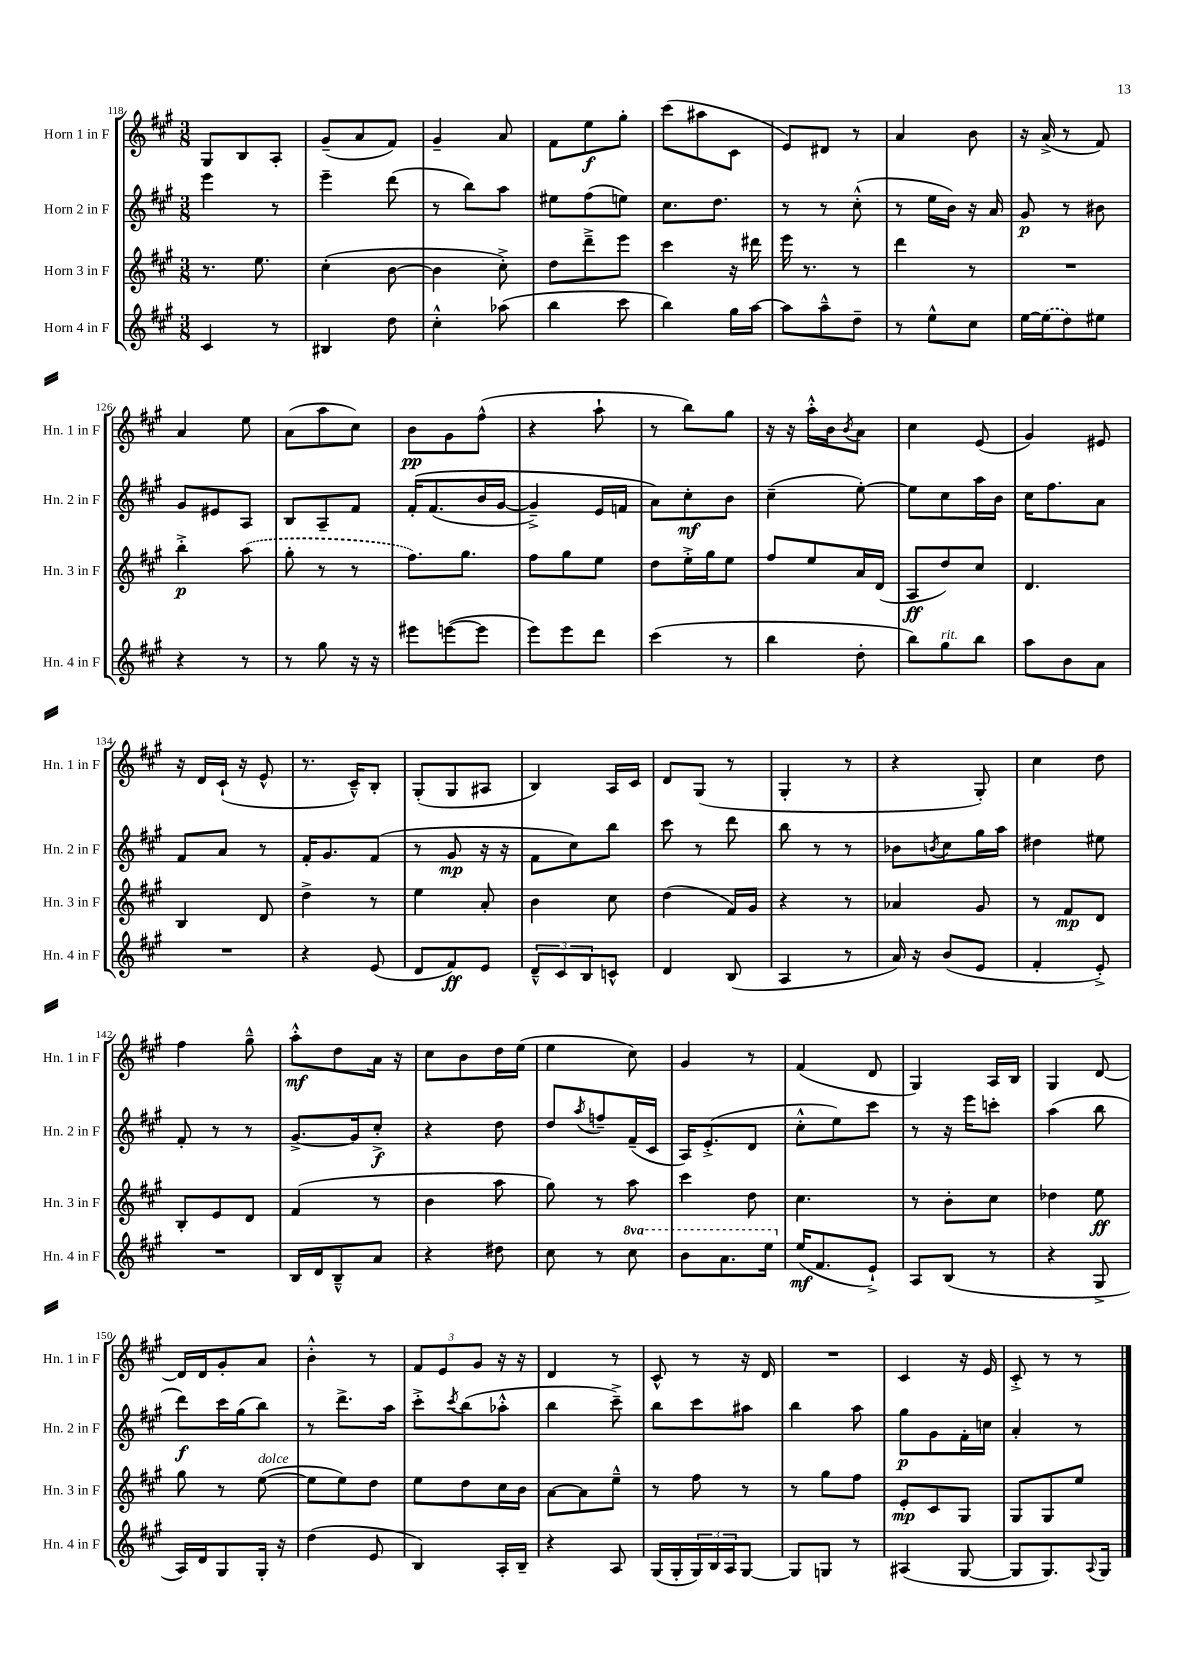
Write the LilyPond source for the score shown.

<<
\new StaffGroup <<
\new Staff = "s0" \with { instrumentName = "Horn 1 in F" shortInstrumentName = "Hn. 1 in F" } {
    \clef treble \key a \major \numericTimeSignature \time 3/8
    gis8 b8 a8-. |
    gis'8--( a'8 fis'8) |
    gis'4-- a'8 |
    fis'8 e''8\f gis''8-. |
    cis'''8( ais''8 cis'8 |
    e'8) dis'8 r8 |
    a'4 b'8 |
    r16 a'16->( r8 fis'8) |
    a'4 e''8 |
    a'8( a''8 cis''8) |
    b'8\pp gis'8 fis''8-^( |
    r4 a''8-! |
    r8 b''8) gis''8 |
    r16 r16 a''16-.-^ b'16 \acciaccatura { b'8 } a'8 |
    cis''4 e'8( |
    gis'4) eis'8 |
    r16 d'16 cis'16-!( r16 e'8-^ |
    r8. cis'16---^) b8-. |
    gis8-.( gis8 ais8 |
    b4) a16 cis'16 |
    d'8 gis8( r8 |
    gis4-. r8 |
    r4 gis8-.) |
    cis''4 d''8 |
    fis''4 gis''8---^ |
    a''8-.-^\mf d''8 a'16 r16 |
    cis''8 b'8 d''16 e''16( |
    e''4 cis''8) |
    gis'4 r8 |
    fis'4( d'8 |
    gis4) a16 b16 |
    gis4 d'8~ |
    d'16 d'16 gis'8-. a'8 |
    b'4-.-^ r8 |
    \tuplet 3/2 { fis'8 e'8 gis'8 } r16 r16 |
    d'4 r8 |
    cis'8-^ r8 r16 d'16 |
    R4. |
    cis'4 r16 e'16 |
    cis'8-.-> r8 r8 \bar "|." |
}
\new Staff = "s1" \with { instrumentName = "Horn 2 in F" shortInstrumentName = "Hn. 2 in F" } {
    \clef treble \key a \major \numericTimeSignature \time 3/8
    e'''4 r8 |
    e'''4-- d'''8( |
    r8 b''8) a''8 |
    eis''8 fis''8( e''8) |
    cis''8. d''8. |
    r8 r8 cis''8-.-^( |
    r8 e''16 b'16) r16 a'16 |
    gis'8\p r8 bis'8 |
    gis'8 eis'8 a8 |
    b8 a8-- fis'8 |
    fis'16-.\( fis'8.( b'16 gis'16~ |
    gis'4--->) e'16 f'16 |
    a'8\) cis''8-.\mf b'8 |
    cis''4--( e''8~-.) |
    e''8 cis''8 a''16 b'16 |
    cis''16 fis''8. a'8 |
    fis'8 a'8 r8 |
    fis'16-. gis'8. fis'8( |
    r8 gis'8\mp r16 r16 |
    fis'8 cis''8) b''8 |
    cis'''8 r8 d'''8 |
    b''8 r8 r8 |
    bes'8 \acciaccatura { b'8 } cis''8 gis''16 a''16 |
    dis''4 eis''8 |
    fis'8-. r8 r8 |
    gis'8.~-> gis'16 cis''8-.->\f |
    r4 d''8 |
    d''8 \acciaccatura { a''8 } f''8-- fis'16--( cis'16 |
    a16) e'8.-.->( d'8 |
    cis''8-.-^ e''8) cis'''8 |
    r8 r16 e'''16 c'''8-. |
    a''4( b''8 |
    d'''8\f) cis'''16 gis''16( b''8) |
    r8 d'''8.-> a''16 |
    cis'''8-.-> \acciaccatura { cis'''8 } b''8( aes''8-.-^ |
    b''4 cis'''8--->) |
    b''8 cis'''8 ais''8 |
    b''4 a''8 |
    gis''8\p gis'8 fis'16-. c''16 |
    a'4-. r8 \bar "|." |
}
\new Staff = "s2" \with { instrumentName = "Horn 3 in F" shortInstrumentName = "Hn. 3 in F" } {
    \clef treble \key a \major \numericTimeSignature \time 3/8
    r8. e''8. |
    cis''4-.( b'8~ |
    b'4 cis''8-.->) |
    d''8 d'''8---> e'''8 |
    cis'''4 r16 dis'''16 |
    e'''16 r8. r8 |
    d'''4 r8 |
    R4. |
    b''4-.->\p \once \slurDashed a''8( |
    gis''8-. r8 r8 |
    fis''8.) gis''8. |
    fis''8 gis''8 e''8 |
    d''8 e''16-.-> gis''16 e''8 |
    fis''8 e''8 a'16 d'16( |
    a8\ff d''8) cis''8 |
    d'4. |
    b4 d'8 |
    d''4-> r8 |
    e''4 a'8-. |
    b'4 cis''8 |
    d''4( fis'16) gis'16 |
    r4 r8 |
    aes'4 gis'8 |
    r8 fis'8\mp d'8 |
    b8-. e'8 d'8 |
    fis'4( r8 |
    b'4 a''8 |
    gis''8) r8 a''8 |
    cis'''4 d''8 |
    cis''4. |
    r8 b'8-. cis''8 |
    des''4 e''8\ff |
    gis''8 r8 e''8~^\markup { \italic "dolce" }( |
    e''8 e''8) d''8 |
    e''8 d''8 cis''16 b'16 |
    a'8~ a'8 e''8---^ |
    r8 fis''8 r8 |
    r8 gis''8 fis''8 |
    e'8-.\mp cis'8 gis8 |
    gis8 gis8 e''8 \bar "|." |
}
\new Staff = "s3" \with { instrumentName = "Horn 4 in F" shortInstrumentName = "Hn. 4 in F" } {
    \clef treble \key a \major \numericTimeSignature \time 3/8 \set Staff.ottavationMarkups = #ottavation-simple-ordinals
    cis'4 r8 |
    bis4 d''8 |
    cis''4-.-^ aes''8( |
    b''4 cis'''8 |
    b''4) gis''16 a''16~ |
    a''8 a''8---^ d''8-- |
    r8 e''8-^ cis''8 |
    e''16~ \once \slurDashed e''16( d''8) eis''8 |
    r4 r8 |
    r8 gis''8 r16 r16 |
    eis'''8 e'''8~( e'''8 |
    e'''8) e'''8 d'''8 |
    cis'''4( r8 |
    b''4 d''8-. |
    b''8) gis''8^\markup { \italic "rit." } b''8 |
    a''8 b'8 a'8 |
    R4. |
    r4 e'8( |
    d'8 fis'8\ff) e'8 |
    \tuplet 3/2 { d'8---^ cis'8 b8 } c'8-^ |
    d'4 b8( |
    a4 r8 |
    a'16) r16 b'8( e'8 |
    fis'4-. e'8-.->) |
    R4. |
    b16 d'16 b8---^ a'8 |
    r4 dis''8 |
    cis''8 r8 \ottava #1 cis'''8 |
    b''8 a''8. e'''16 \ottava #0 |
    e''16\mf( fis'8. e'8-!->) |
    a8 b8( r8 |
    r4 gis8-> |
    a16) d'16 gis8 gis16-. r16 |
    d''4( e'8 |
    b4) a16-. b16-- |
    r4 a8 |
    gis16( gis16-. \tuplet 3/2 { gis16) b16 a16 } gis8~ |
    gis8 g8 r8 |
    ais4( gis8~ |
    gis8 gis8.) \appoggiatura { a8 } gis16 \bar "|." |
}
>>
>>
\layout { \context { \Score currentBarNumber = #118 } }
